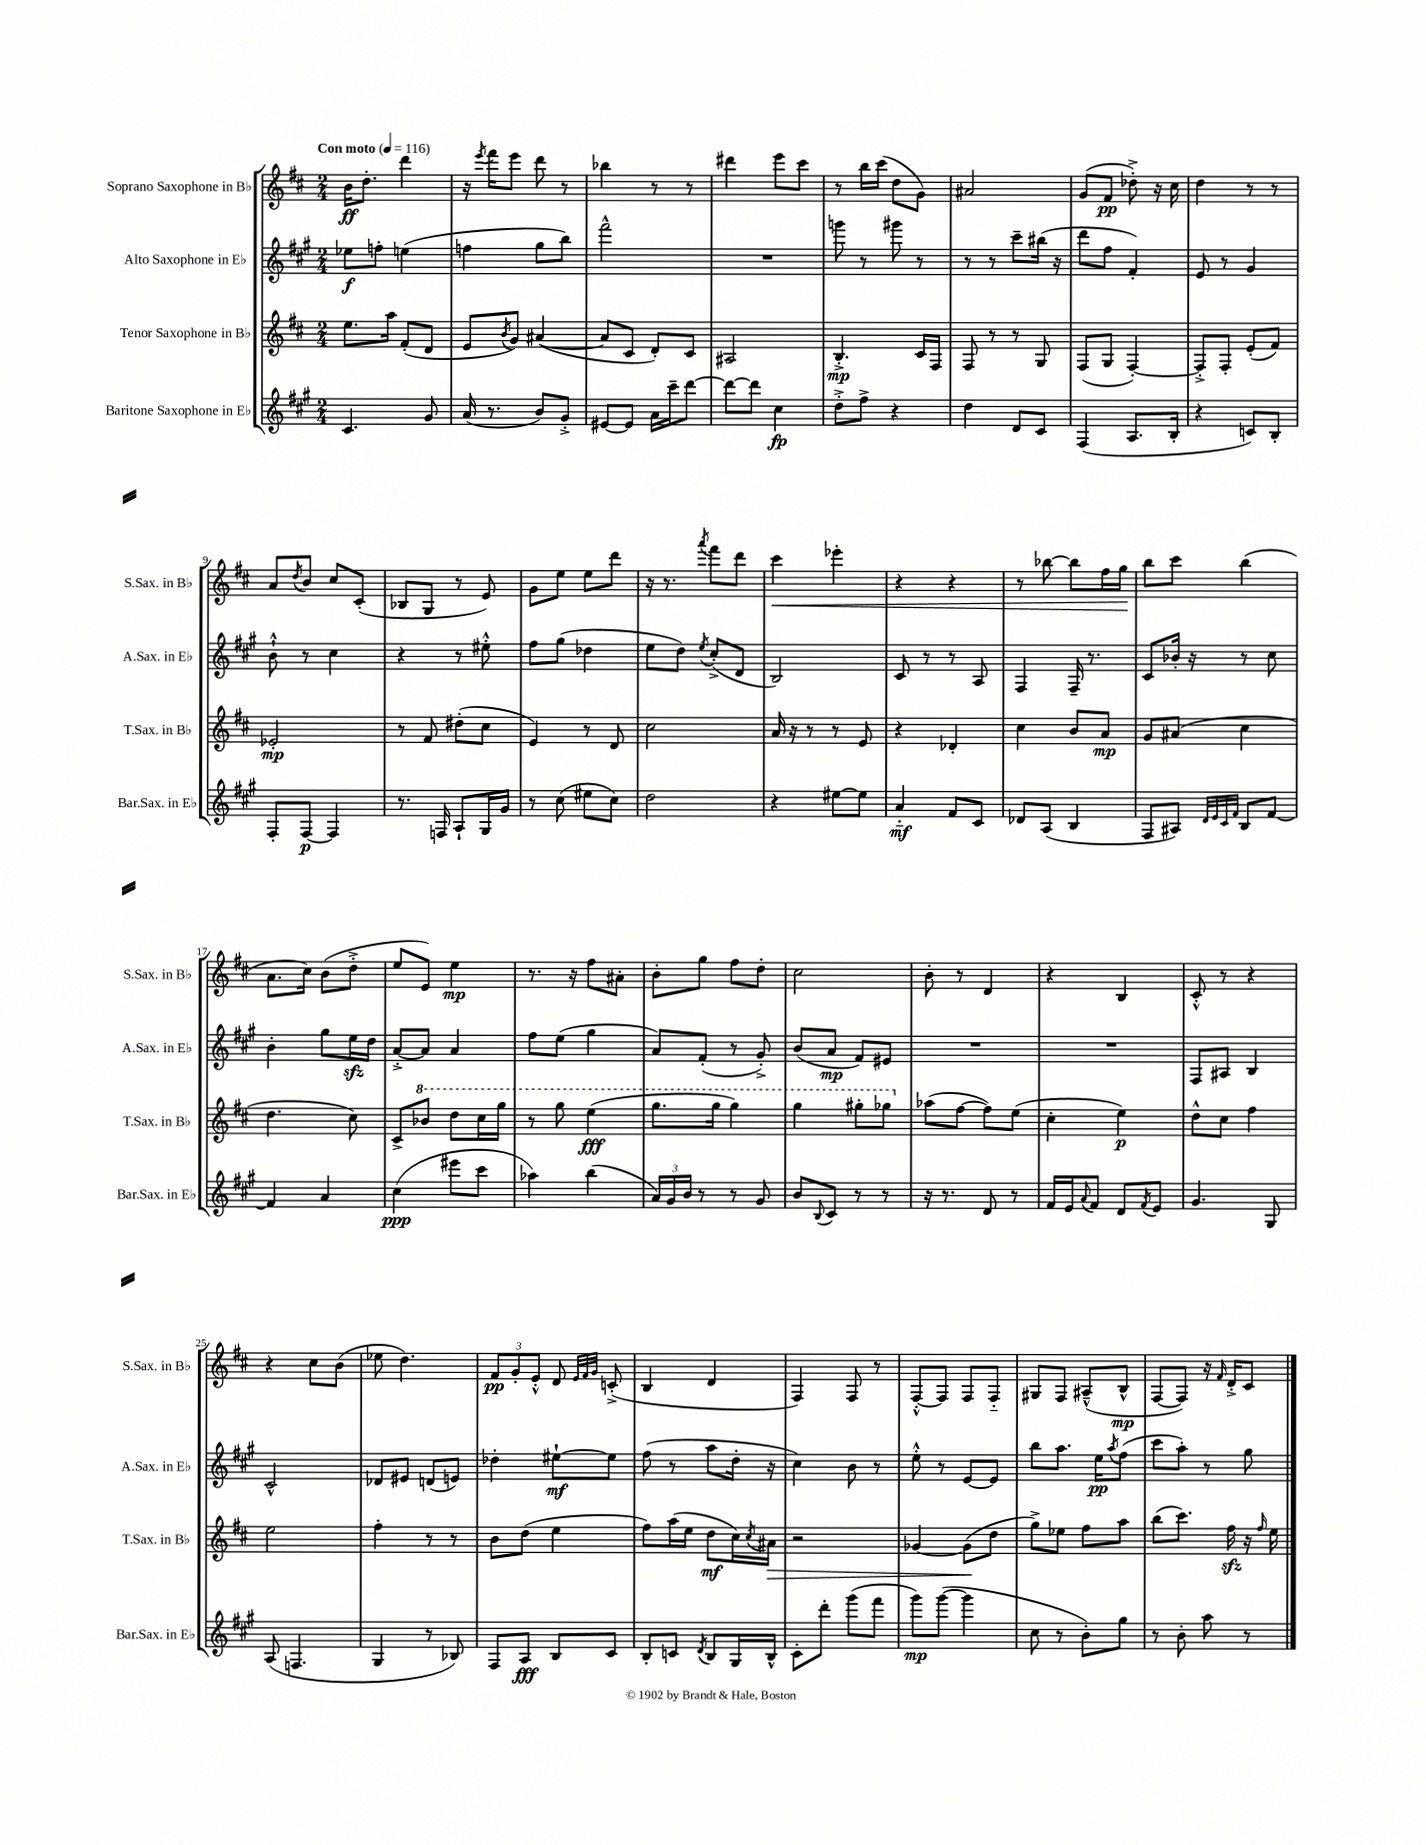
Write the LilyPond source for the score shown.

<<
\new StaffGroup <<
\new Staff = "s0" \with { instrumentName = "Soprano Saxophone in Bb" shortInstrumentName = "S.Sax. in Bb" } {
    \clef treble \key d \major \numericTimeSignature \time 2/4 \tempo "Con moto" 4 = 116
    b'16\ff d''8.-. d'''4 |
    r16 \acciaccatura { e'''8 } fis'''16 e'''8 d'''8 r8 |
    bes''4 r8 r8 |
    dis'''4 e'''8 cis'''8 |
    r8 b''16 cis'''16( d''8 g'8) |
    ais'2 |
    g'8( fis'8\pp des''8-.->) r16 cis''16 |
    d''4 r8 r8 |
    a'8 \acciaccatura { d''8 } b'8 cis''8 cis'8-.( |
    bes8 g8 r8 e'8) |
    g'8 e''8 e''8 d'''8 |
    r16 r8. \acciaccatura { a'''8 } fis'''8 d'''8 |
    cis'''4\< ees'''4-. |
    r4 r4 |
    r8 bes''8~ bes''8 fis''16 g''16\! |
    b''8 cis'''8 b''4( |
    a'8. cis''16) b'8( d''8-.-> |
    e''8 e'8) e''4\mp |
    r8. r16 fis''8 ais'8-. |
    b'8-. g''8 fis''8 d''8-. |
    cis''2 |
    b'8-. r8 d'4 |
    r4 b4 |
    cis'8-.-^ r8 r4 |
    r4 cis''8 b'8( |
    ees''8 d''4.) |
    \tuplet 3/2 { fis'8\pp g'8-. e'8-.-^ } d'8 \grace { e'32 fis'32 g'32 } c'8-.->( |
    b4 d'4 |
    fis4) fis8 r8 |
    fis8~-.-^ fis8 fis8 fis8-_ |
    gis8 fis8 ais8---^( b8-^\mp |
    fis8~ fis8) r16 \grace { fis'16 } d'16-.-> cis'8 \bar "|." |
}
\new Staff = "s1" \with { instrumentName = "Alto Saxophone in Eb" shortInstrumentName = "A.Sax. in Eb" } {
    \clef treble \key a \major \numericTimeSignature \time 2/4
    ees''8\f f''8-. e''4( |
    f''4 gis''8 b''8) |
    fis'''2-^ |
    R2 |
    g'''8 r8 gis'''8 r8 |
    r8 r8 cis'''8-- bis''16( r16 |
    d'''8 fis''8 fis'4-.) |
    e'8 r8 gis'4 |
    b'8-!-^ r8 cis''4 |
    r4 r8 eis''8-.-^ |
    fis''8 gis''8( des''4 |
    e''8 d''8) \acciaccatura { e''8 } cis''8-.->( d'8 |
    b2) |
    cis'8 r8 r8 a8 |
    fis4 fis16-- r8. |
    cis'8 bes'16-. r16 r8 cis''8 |
    b'4-. gis''8 e''16\sfz d''16 |
    a'8~-.-> a'8 a'4 |
    fis''8 e''8( gis''4 |
    a'8) fis'8-.( r8 gis'8-.->) |
    b'8( a'8\mp fis'8) eis'8 |
    R2 |
    R2 |
    fis8 ais8 b4 |
    cis'2-^ |
    des'8 eis'8 d'8( e'8) |
    des''4-. eis''8~-!\mf eis''8 |
    fis''8( r8 a''8 d''16-. r16 |
    cis''4) b'8 r8 |
    e''8-.-^ r8 e'8~ e'8 |
    b''8 a''8. e''16\pp \acciaccatura { a''8 } fis''8( |
    cis'''8 a''8-.) r8 gis''8 \bar "|." |
}
\new Staff = "s2" \with { instrumentName = "Tenor Saxophone in Bb" shortInstrumentName = "T.Sax. in Bb" } {
    \clef treble \key d \major \numericTimeSignature \time 2/4
    e''8. a''16 fis'8-.( d'8 |
    e'8 \acciaccatura { b'8 } g'8) ais'4~( |
    ais'8 cis'8 d'8-.) cis'8 |
    ais2 |
    b4.-.->\mp cis'16 fis16 |
    fis8 r8 r8 g8 |
    fis8( g8 fis4~-.) |
    fis8-.-> fis8-. e'8-.( fis'8) |
    ees'2-.\mp |
    r8 fis'8 dis''8-.( cis''8 |
    e'4) r8 d'8 |
    cis''2 |
    a'16 r16 r8 r8 e'8 |
    r4 des'4-. |
    cis''4 b'8 a'8\mp |
    g'8 ais'8( cis''4 |
    d''4. cis''8) |
    cis'8-> \ottava #1 bes''8 d'''8 cis'''16 g'''16 |
    r8 g'''8 e'''4\fff( |
    g'''8. g'''16 g'''4) |
    g'''4 gis'''8-. ges'''8 \ottava #0 |
    aes''8( fis''8~ fis''8) e''8( |
    cis''4-. e''4\p) |
    d''8-^ cis''8 fis''4 |
    e''2 |
    fis''4-. r8 r8 |
    b'8 d''8( e''4 |
    fis''8) a''16( e''16 d''8\mf cis''16) \acciaccatura { cis''8 } ais'16\> |
    r2 |
    ges'4~ ges'8\!( d''8 |
    g''8->) ees''8 fis''8 a''8 |
    b''8( cis'''8.) fis''16\sfz r16 \grace { fis''16 } e''16 \bar "|." |
}
\new Staff = "s3" \with { instrumentName = "Baritone Saxophone in Eb" shortInstrumentName = "Bar.Sax. in Eb" } {
    \clef treble \key a \major \numericTimeSignature \time 2/4
    cis'4. gis'8 |
    a'16( r8. b'8) gis'8-.-> |
    eis'8~ eis'8 a'16 cis'''16-- d'''8~ |
    d'''8~ d'''8 cis''4\fp |
    d''8-.-> fis''8-> r4 |
    d''4 d'8 cis'8 |
    fis4( a8. b16-. |
    r4 c'8) b8-. |
    fis8-. fis8~\p fis4 |
    r8. f16 a8-! gis16 gis'16 |
    r8 cis''8( eis''8 cis''8) |
    d''2 |
    r4 eis''8~ eis''8 |
    a'4-_\mf fis'8 cis'8 |
    des'8 a8( b4 |
    fis8 ais8) \grace { d'32 e'32 cis'32 fis'32 } b8 fis'8~ |
    fis'4 a'4 |
    cis''4\ppp( eis'''8 cis'''8 |
    aes''4) b''4( |
    \tuplet 3/2 { a'16) gis'16 b'16 } r8 r8 gis'8 |
    b'8 \appoggiatura { b8 } cis'8 r8 r8 |
    r16 r8. d'8 r8 |
    fis'16 e'16 \appoggiatura { a'8 } fis'8 d'8 \acciaccatura { fis'8 } e'8 |
    gis'4. gis8 |
    a8( f4. |
    gis4 r8 bes8) |
    fis8 a8\fff b8 cis'8 |
    b8-. c'8 \acciaccatura { d'8 } b8 gis16 b16-^ |
    cis'8-. d'''8-. gis'''8( fis'''8 |
    gis'''8\mp) gis'''8~( gis'''4 |
    cis''8 r8 b'8-.) gis''8 |
    r8 b'8-. a''8 r8 \bar "|." |
}
>>
>>
